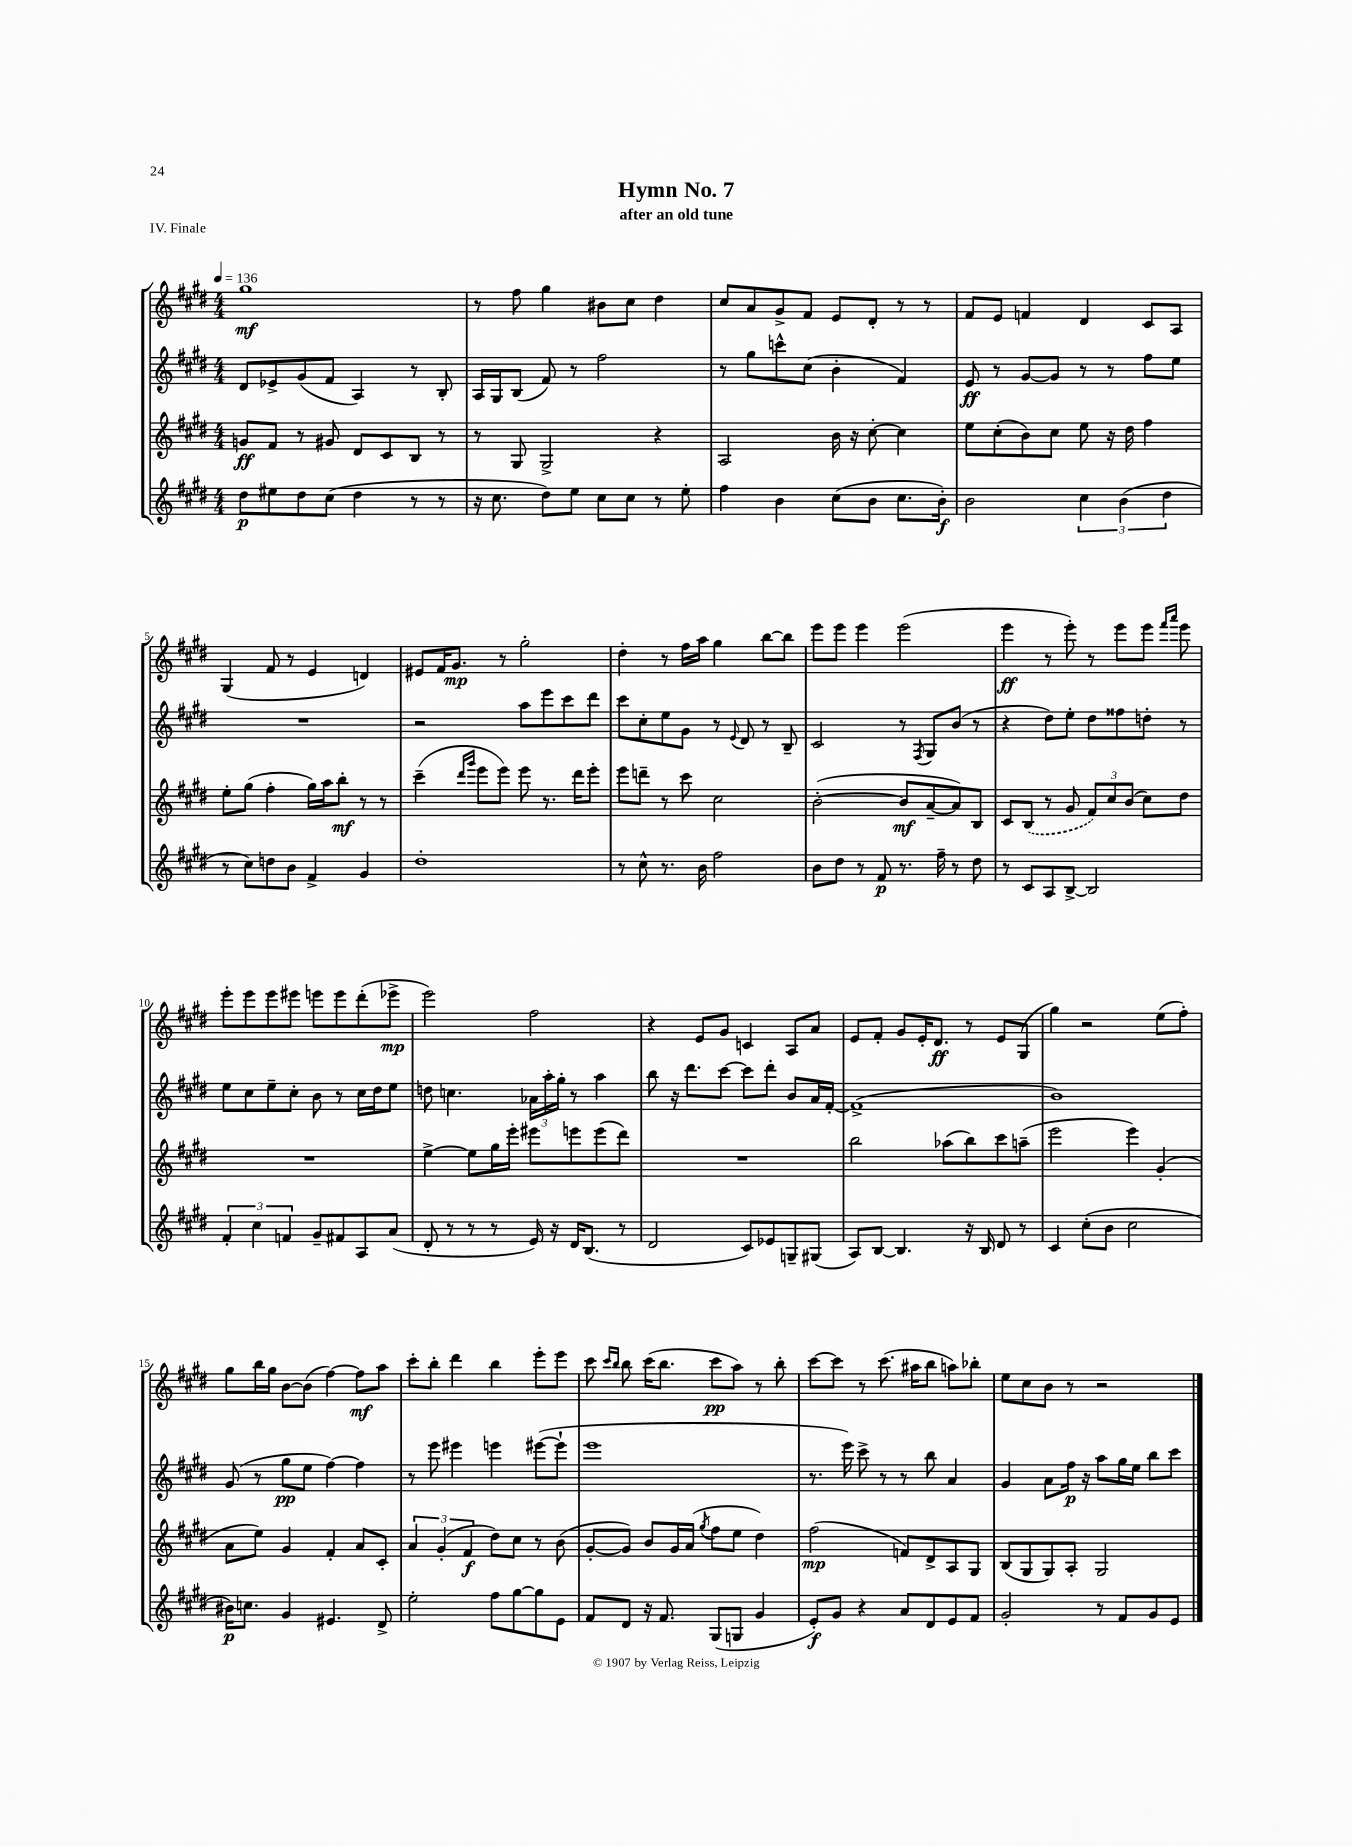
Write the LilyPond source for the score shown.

\header { title = "Hymn No. 7" subtitle = "after an old tune" piece = "IV. Finale" }
<<
\new StaffGroup <<
\new Staff = "s0" {
    \clef treble \key e \major \numericTimeSignature \time 4/4 \tempo 4 = 136
    gis''1\mf |
    r8 fis''8 gis''4 bis'8 cis''8 dis''4 |
    cis''8 a'8 gis'8-> fis'8 e'8 dis'8-. r8 r8 |
    fis'8 e'8 f'4 dis'4 cis'8 a8 |
    gis4( fis'8 r8 e'4 d'4) |
    eis'8 fis'16 gis'8.\mp r8 gis''2-. |
    dis''4-. r8 fis''16 a''16 gis''4 b''8~ b''8 |
    e'''8 e'''8 e'''4 e'''2( |
    e'''4\ff r8 e'''8-.) r8 e'''8 e'''8 \grace { fis'''16 a'''16 } e'''8 |
    e'''8-. e'''8 e'''8 eis'''8 e'''8 e'''8 dis'''8-.( ees'''8->\mp |
    e'''2) fis''2 |
    r4 e'8 gis'8 c'4 a8 a'8 |
    e'8 fis'8-. gis'8 e'16-. dis'8.\ff r8 e'8 gis8( |
    gis''4) r2 e''8( fis''8-.) |
    gis''8 b''16 gis''16 b'8~ b'8( fis''4~) fis''8\mf a''8 |
    cis'''8-. b''8-. dis'''4 b''4 e'''8-. e'''8 |
    cis'''8 \grace { cis'''16 b''16 } b''8 cis'''16( b''8. cis'''8\pp a''8) r8 b''8-. |
    cis'''8~ cis'''8 r8 cis'''8.( ais''16 b''8 a''8) bes''8-. |
    e''8 cis''8 b'8 r8 r2 \bar "|." |
}
\new Staff = "s1" {
    \clef treble \key e \major \numericTimeSignature \time 4/4
    dis'8 ees'8-> gis'8( fis'8 a4) r8 b8-. |
    a16 gis16 b8( fis'8) r8 fis''2 |
    r8 gis''8 c'''8-^ cis''8( b'4-. fis'4) |
    e'8\ff r8 gis'8~ gis'8 r8 r8 fis''8 e''8 |
    R1 |
    r2 a''8 e'''8 cis'''8 dis'''8 |
    cis'''8 cis''8-. e''8 gis'8 r8 \appoggiatura { e'8 } dis'8 r8 b8-- |
    cis'2 r8 \acciaccatura { fis8 } gis8 b'8( r8 |
    r4 dis''8) e''8-. dis''8 fisis''8 d''8-. r8 |
    e''8 cis''8 e''8-- cis''8-. b'8 r8 cis''16 dis''16 e''8 |
    d''8 c''4. \tuplet 3/2 { aes'16 a''16-. gis''16-. } r8 a''4 |
    b''8 r16 dis'''8. cis'''8~ cis'''8 dis'''8-. b'8 a'16 fis'16~-. |
    fis'1->( |
    b'1) |
    gis'8( r8 gis''8\pp e''8 fis''4~) fis''4 |
    r8 e'''8 eis'''4 e'''4 eis'''8~( eis'''8-! |
    e'''1 |
    r8. e'''16) cis'''8-> r8 r8 b''8 a'4 |
    gis'4 a'8 fis''16\p r16 a''8 gis''16 e''16 b''8 cis'''8 \bar "|." |
}
\new Staff = "s2" {
    \clef treble \key e \major \numericTimeSignature \time 4/4
    g'8\ff fis'8 r8 gis'8 dis'8 cis'8 b8 r8 |
    r8 gis8 gis2-> r4 |
    a2 b'16 r16 cis''8~-. cis''4 |
    e''8 cis''8-.( b'8) cis''8 e''8 r16 dis''16 fis''4 |
    e''8-. gis''8( fis''4-. gis''16) a''16 b''8-.\mf r8 r8 |
    cis'''4--( \grace { dis'''16 gis'''16 } e'''8 e'''8) e'''8 r8. dis'''16 e'''8-. |
    e'''8 d'''8-- r8 cis'''8 cis''2 |
    b'2~-.( b'8\mf a'8~-- a'8) b8 |
    cis'8 \once \slurDashed b8( r8 gis'8 \tuplet 3/2 { fis'8) cis''8 b'8( } cis''8) dis''8 |
    R1 |
    e''4~-> e''8 gis''16 e'''16-. eis'''8 e'''8 e'''8( dis'''8) |
    R1 |
    b''2 aes''8( b''8) cis'''8 a''8--( |
    e'''2 e'''4) gis'4-.( |
    a'8 e''8) gis'4 fis'4-. a'8 cis'8-. |
    \tuplet 3/2 { a'4 gis'4-.( fis'4\f } dis''8) cis''8 r8 b'8( |
    gis'8~-. gis'8) b'8 gis'16 a'16( \acciaccatura { gis''8 } fis''8 e''8 dis''4) |
    fis''2\mp( f'8) dis'8-> a8 gis8 |
    b8( gis8 gis8) a8-. gis2 \bar "|." |
}
\new Staff = "s3" {
    \clef treble \key e \major \numericTimeSignature \time 4/4
    dis''8\p eis''8 dis''8 cis''8( dis''4 r8 r8 |
    r16 cis''8. dis''8) e''8 cis''8 cis''8 r8 e''8-. |
    fis''4 b'4 cis''8( b'8 cis''8. b'16-.\f) |
    b'2 \tuplet 3/2 { cis''4 b'4( dis''4 } |
    r8 cis''8) d''8 b'8 fis'4-> gis'4 |
    dis''1-. |
    r8 cis''8-^ r8. b'16 fis''2 |
    b'8 dis''8 r8 fis'8\p r8. fis''16-- r8 dis''8 |
    r8 cis'8 a8 b8~-> b2 |
    \tuplet 3/2 { fis'4-. cis''4 f'4 } gis'8-- fis'8 a8 a'8( |
    dis'8-. r8 r8 r8 e'16) r16 dis'16 b8.( r8 |
    dis'2 cis'8) ees'8 g8-- gis8( |
    a8) b8~ b4. r16 b16 dis'8 r8 |
    cis'4 cis''8-.( b'8 cis''2 |
    bis'16\p) c''8. gis'4 eis'4. dis'8-> |
    e''2-. fis''8 gis''8~ gis''8 e'8 |
    fis'8 dis'8 r16 fis'8. gis8( g8 gis'4 |
    e'8-.\f) gis'8 r4 a'8 dis'8 e'8 fis'8 |
    gis'2-. r8 fis'8 gis'8 e'8 \bar "|." |
}
>>
>>
